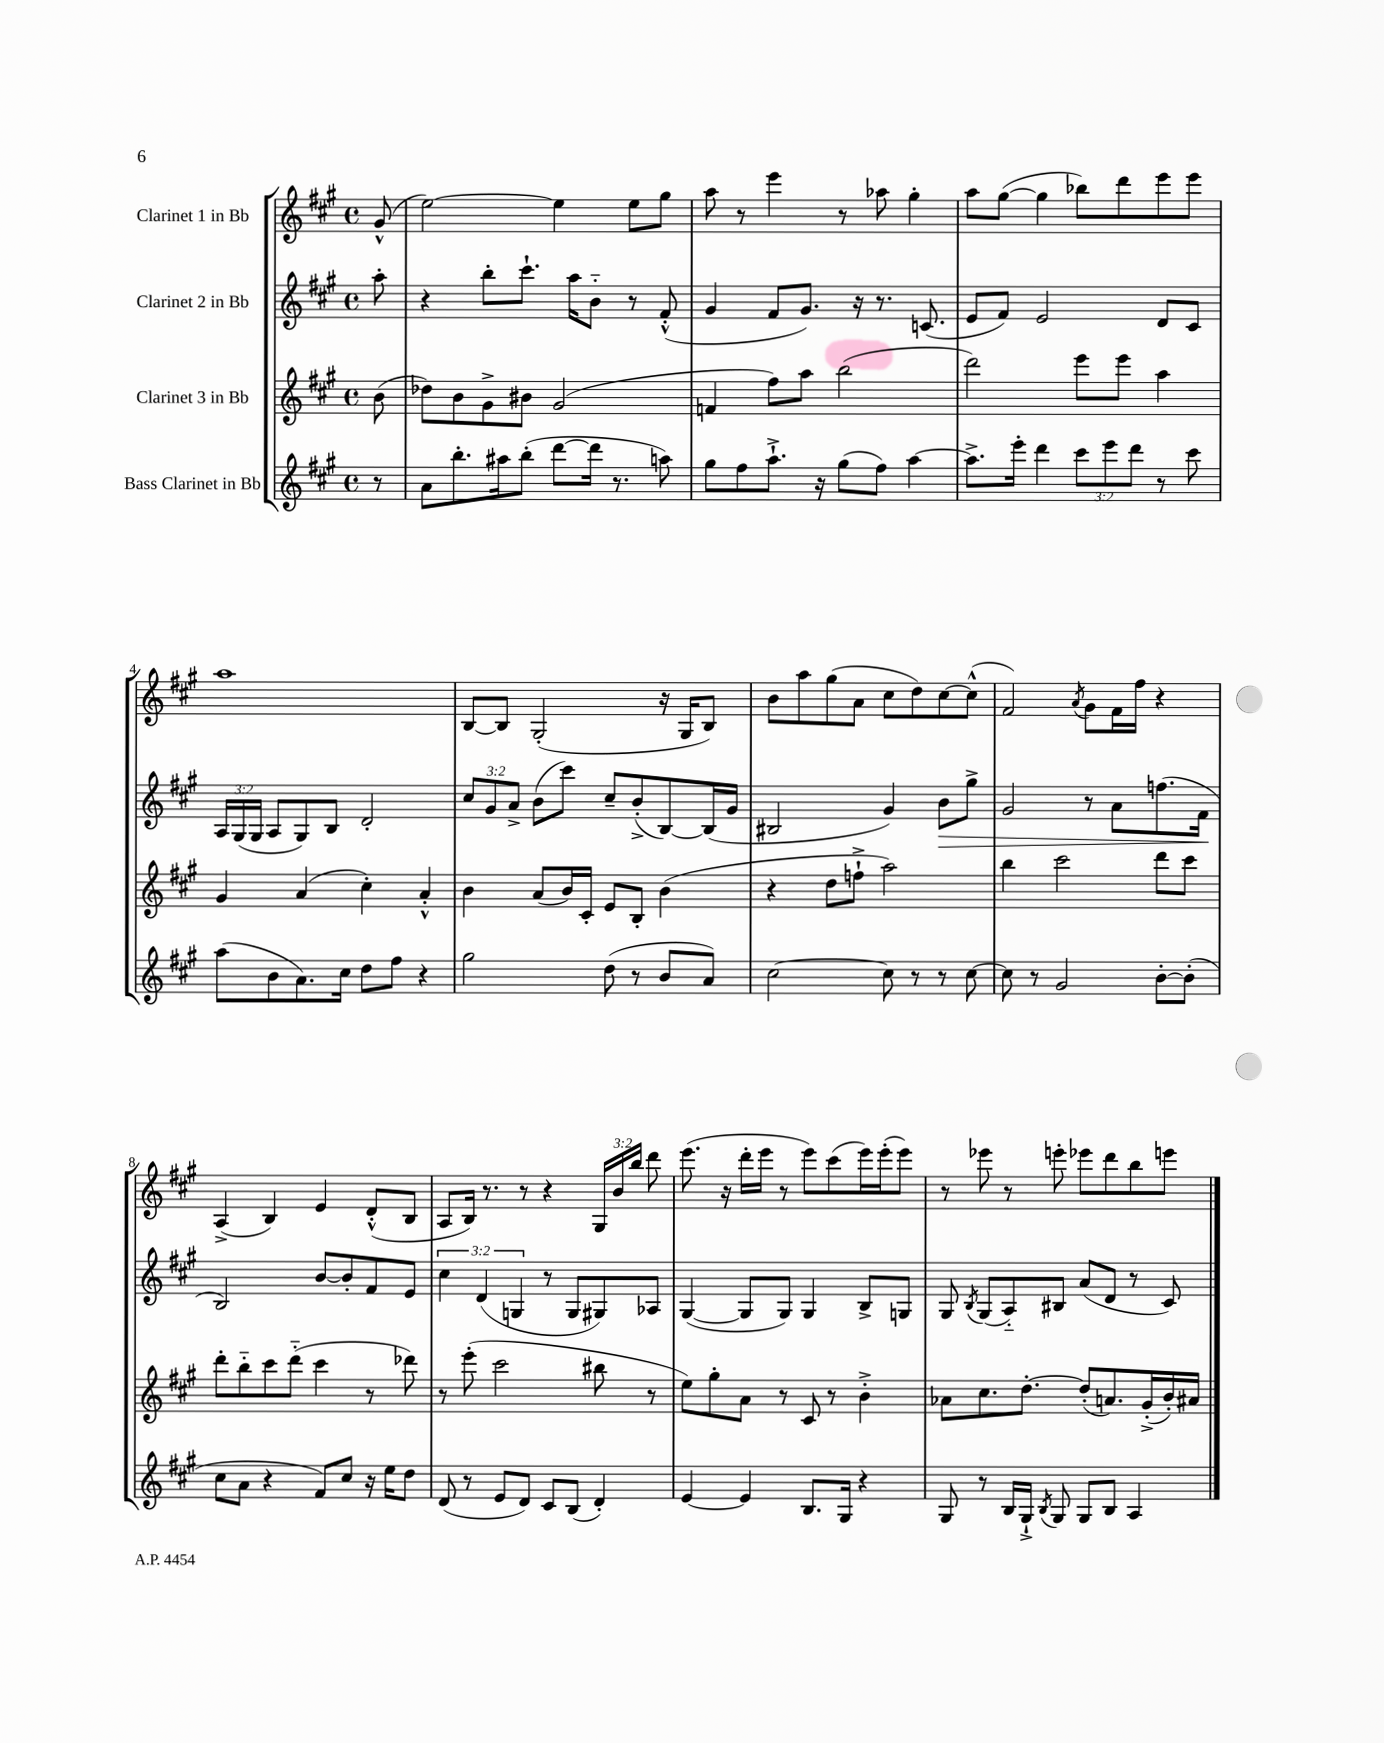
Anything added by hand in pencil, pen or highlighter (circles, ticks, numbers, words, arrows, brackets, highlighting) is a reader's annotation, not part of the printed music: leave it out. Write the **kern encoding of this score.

**kern	**kern	**kern	**kern
*staff4	*staff3	*staff2	*staff1
*clefG2	*clefG2	*clefG2	*clefG2
*k[f#c#g#]	*k[f#c#g#]	*k[f#c#g#]	*k[f#c#g#]
*M4/4	*M4/4	*M4/4	*M4/4
*met(c)	*met(c)	*met(c)	*met(c)
8r	(8b\	8aa'\	(8g#^^/
=	=	=	=
8a\L	8dd-\L)	4r	[2ee\)
8.bb'\	8b\	.	.
.	8g#^\	8bb'\L	.
16aa#\k	.	.	.
(8bb'\J	8b#\J	8.ccc#`\J	.
[8ddd\L	(2g#/	.	4ee\]
.	.	16aa\LK	.
16ddd\]Jk	.	8b'~\J	.
8.r	.	.	.
.	.	8r	8ee\L
8aa\)	.	(8f#'^^/	8gg#\J
=	=	=	=
8gg#\L	4f/	4g#/	8aa\
8ff#\	.	.	8r
8.aa`^\J	8ff#\L)	8f#/L	4eee\
.	8aa\J	8.g#/J)	.
16r	.	.	.
(8gg#\L	(2bb\	.	8r
.	.	16r	.
8ff#\J)	.	8.r	8aa-\
[4aa\	.	.	4gg#'\
.	.	(8.c/	.
=	=	=	=
8.aa^\]L	2ddd\)	8e/L	8aa\L
.	.	8f#/J)	([8gg#\J
16eee'\Jk	.	.	.
4ddd\	.	2e/	4gg#\]
12ccc#\L	8eee\L	.	8bb-\L)
12eee\	.	.	.
.	8eee\J	.	8ddd\
12ddd\J	.	.	.
8r	4aa\	8d/L	8eee\
8ccc#\	.	8c#/J	8eee\J
=	=	=	=
(8aa\L	4g#/	24A/LL	1aa
.	.	(24G#/	.
.	.	24G#/JJ	.
8b\	.	8A/L	.
8.a\)	(4a/	8G#/)	.
.	.	8B/J	.
16cc#\Jk	.	.	.
8dd\L	4cc#'\)	2d'/	.
8ff#\J	.	.	.
4r	4a'^^/	.	.
=	=	=	=
2gg#\	4b\	12cc#/L	[8B/L
.	.	12g#/	.
.	.	.	8B/]J
.	.	12a^/J	.
.	(8a/L	(8b\L	(2G#'/
.	16b/L)	8ccc#\J)	.
.	16c#'/JJ	.	.
(8dd\	8e/L	8cc#~/L	.
8r	8B'/J	(8b'^/	.
8b/L	(4b\	[8B/)	16r
.	.	.	16G#/LK
8a/J)	.	(16B/]L	8B/J)
.	.	16g#/JJ	.
=	=	=	=
[2cc#\	4r	2B#/	8b\L
.	.	.	8aa\
.	8dd\L	.	(8gg#\
.	8ff`^\J	.	8a\J
8cc#\]	2aa\)	4g#/)	8cc#\L
8r	.	.	8dd\)
8r	.	8b\L	[8cc#\
[8cc#\	.	8gg#^\J	(8cc#^^\]J
=	=	=	=
8cc#\]	4bb\	2g#/	2f#/)
8r	.	.	.
2g#/	2ccc#\	.	.
.	.	.	8qa/
.	.	8r	8g#\L
.	.	8a\L	16f#\L
.	.	.	16ff#\JJ
[8b'\L	8ddd\L	(8.ff\	4r
(8b'\]J	8ccc#\J	.	.
.	.	16f#\Jk	.
=	=	=	=
8cc#\L	8ddd'\L	2B/)	(4A^/
8a\J	8bb'~\	.	.
4r	8ccc#\	.	4B/)
.	(8ddd'~\J	.	.
8f#/L)	4ccc#\	[8b/L	4e/
8cc#/J	.	8b'/]	.
16r	8r	8f#/	(8d'^^/L
16ee\LK	.	.	.
8dd\J	8ddd-\)	8e/J	8B/J
=	=	=	=
(8d/	8r	6cc#\	8A/L
8r	(8eee'\	.	16B/Jk)
.	.	(6d/	.
.	.	.	8.r
8e/L	2ccc#\	.	.
.	.	6G/	.
8d/J)	.	.	8r
8c#/L	.	8r	4r
(8B/J	.	8G/L	.
4d'/)	8bb#\	8G#/)	24G#/LL
.	.	.	24b/
.	.	.	24bb/JJ
.	8r	8A-/J	8ddd\
=	=	=	=
[4e/	8ee\L)	([4G#/	(8.eee\
.	8gg#'\	.	.
.	.	.	16r
4e/]	8a\J	8G#/]L	16ddd'\LL
.	.	.	16eee\JJ
.	8r	8G#/J)	8r
8.B/L	8c#/	4G#/	8eee\L)
.	8r	.	(8ccc#\
16G#/Jk	.	.	.
4r	4b'^\	8B^/L	16eee\L)
.	.	.	(16eee'\J
.	.	8G/J	8eee\J)
=	=	=	=
8G#/	8a-\L	8G#/	8r
.	.	8qB/	.
8r	8.cc#\	(8G#/L	8eee-\
16B/LL	.	8A'~/)	8r
16G#`^/JJ	[8.dd'\J	.	.
8qB/	.	.	.
8G#/	.	8B#/J	8eee'\
8G#/L	(8dd'/]L	(8a/L	8eee-\L
8B/J	8.a/)	8d/J	8ddd\
4A/	.	8r	8bb\
.	(16g#'^/L	.	.
.	16b'/)	8c#/)	8eee\J
.	16a#/JJ	.	.
==	==	==	==
*-	*-	*-	*-
